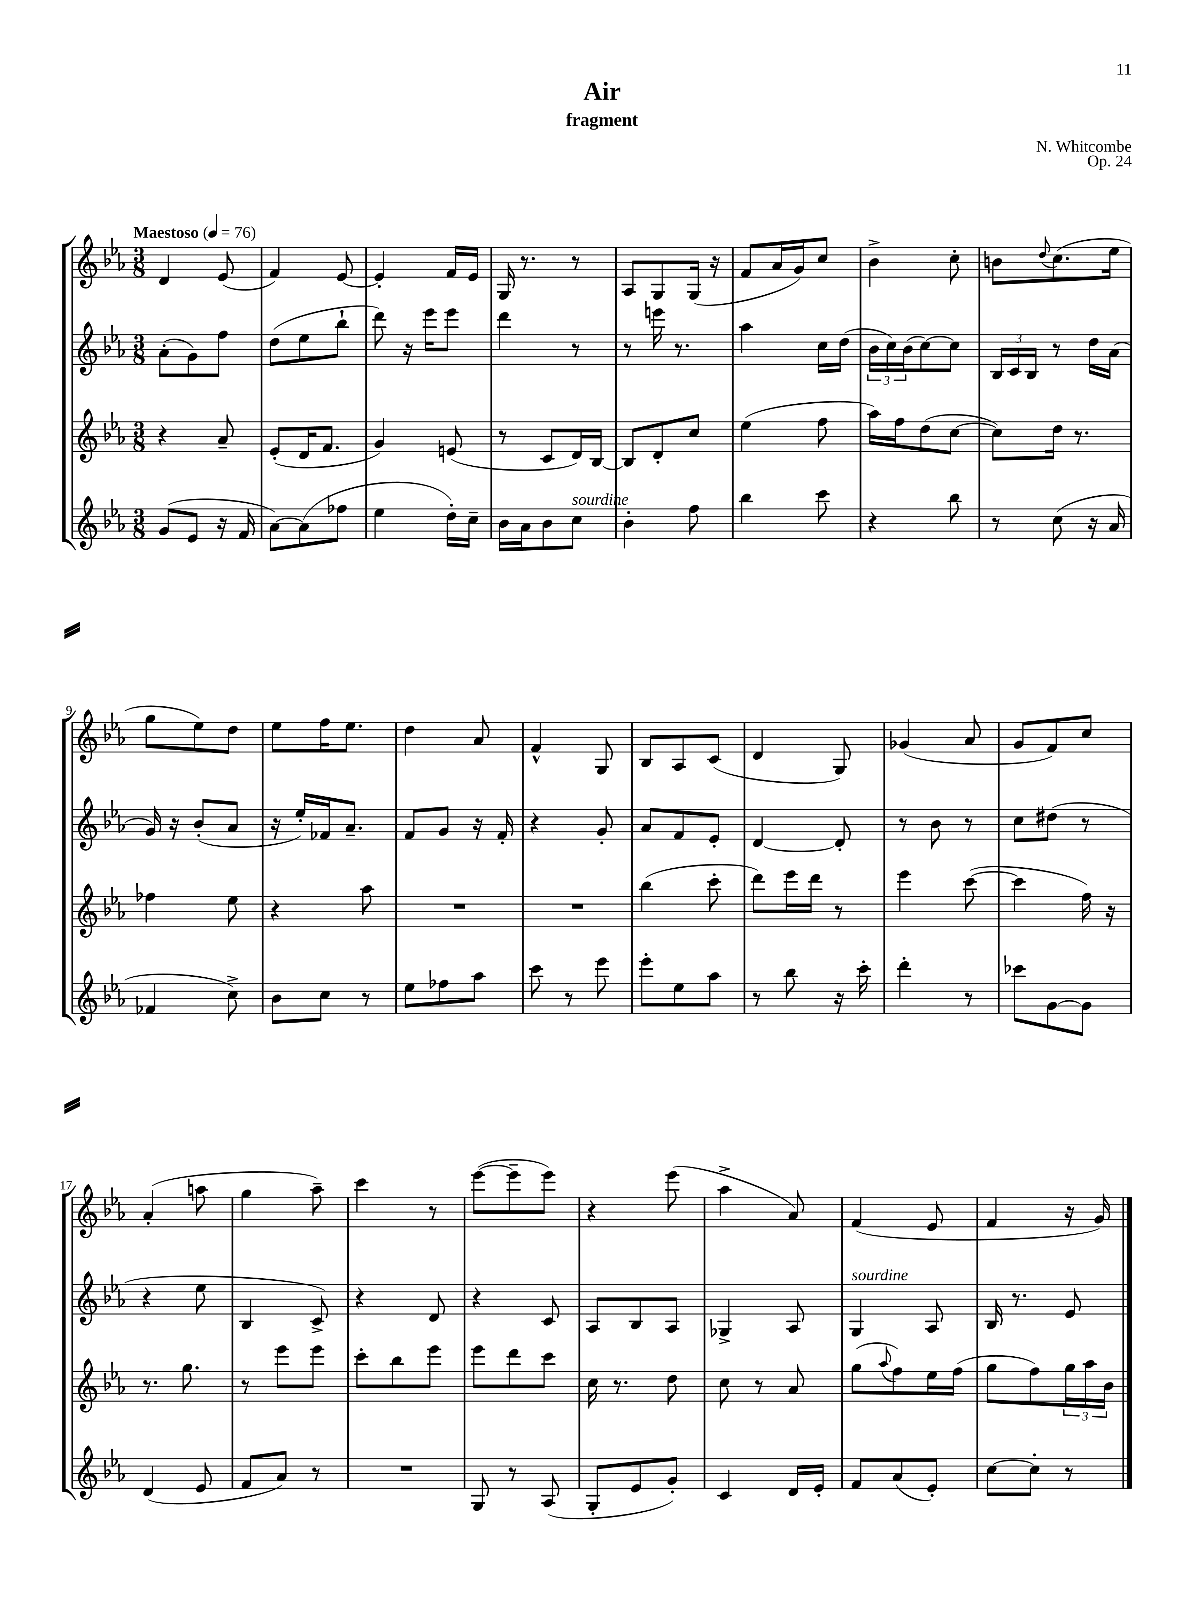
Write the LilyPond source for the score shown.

\header { title = "Air" composer = "N. Whitcombe" subtitle = "fragment" opus = "Op. 24" }
<<
\new StaffGroup <<
\new Staff = "s0" {
    \clef treble \key ees \major \numericTimeSignature \time 3/8 \tempo "Maestoso" 4 = 76
    d'4 ees'8( |
    f'4) ees'8~ |
    ees'4-. f'16 ees'16 |
    g16 r8. r8 |
    aes8 g8 g16( r16 |
    f'8 aes'16 g'16) c''8 |
    bes'4-> c''8-. |
    b'8 \appoggiatura { d''8 } c''8.( ees''16 |
    g''8 ees''8) d''8 |
    ees''8 f''16 ees''8. |
    d''4 aes'8 |
    f'4-^ g8 |
    bes8 aes8 c'8( |
    d'4 g8) |
    ges'4( aes'8 |
    g'8 f'8) c''8 |
    aes'4-.( a''8 |
    g''4 aes''8--) |
    c'''4 r8 |
    ees'''8~( ees'''8-- ees'''8) |
    r4 ees'''8( |
    aes''4-> aes'8) |
    f'4( ees'8 |
    f'4 r16 g'16) \bar "|." |
}
\new Staff = "s1" {
    \clef treble \key ees \major \numericTimeSignature \time 3/8
    aes'8-.( g'8) f''8 |
    d''8( ees''8 bes''8-! |
    d'''8) r16 ees'''16 ees'''8 |
    d'''4 r8 |
    r8 e'''16 r8. |
    aes''4 c''16 d''16( |
    \tuplet 3/2 { bes'16 c''16) bes'16( } c''8~) c''8 |
    \tuplet 3/2 { bes16 c'16 bes16 } r8 d''16 aes'16( |
    g'16) r16 bes'8-.( aes'8 |
    r16 ees''16-.) fes'16 aes'8.-- |
    f'8 g'8 r16 f'16-. |
    r4 g'8-. |
    aes'8 f'8 ees'8-. |
    d'4~ d'8-. |
    r8 bes'8 r8 |
    c''8 dis''8( r8 |
    r4 ees''8 |
    bes4 c'8->) |
    r4 d'8 |
    r4 c'8 |
    aes8 bes8 aes8 |
    ges4-> aes8 |
    g4^\markup { \italic "sourdine" } aes8 |
    bes16 r8. ees'8 \bar "|." |
}
\new Staff = "s2" {
    \clef treble \key ees \major \numericTimeSignature \time 3/8
    r4 aes'8-- |
    ees'8-.( d'16 f'8. |
    g'4) e'8( |
    r8 c'8 d'16) bes16~ |
    bes8 d'8-. c''8 |
    ees''4( f''8 |
    aes''16) f''16 d''8( c''8~ |
    c''8) d''16 r8. |
    fes''4 ees''8 |
    r4 aes''8 |
    R4. |
    R4. |
    bes''4( c'''8-. |
    d'''8) ees'''16 d'''16 r8 |
    ees'''4 c'''8~( |
    c'''4 f''16) r16 |
    r8. g''8. |
    r8 ees'''8 ees'''8 |
    c'''8-. bes''8 ees'''8 |
    ees'''8 d'''8 c'''8 |
    c''16 r8. d''8 |
    c''8 r8 aes'8 |
    g''8( \appoggiatura { aes''8 } f''8) ees''16 f''16( |
    g''8 f''8) \tuplet 3/2 { g''16 aes''16 bes'16 } \bar "|." |
}
\new Staff = "s3" {
    \clef treble \key ees \major \numericTimeSignature \time 3/8
    g'8( ees'8 r16 f'16 |
    aes'8~) aes'8( fes''8 |
    ees''4 d''16-.) c''16-- |
    bes'16 aes'16 bes'8 c''8^\markup { \italic "sourdine" } |
    bes'4-. f''8 |
    bes''4 c'''8 |
    r4 bes''8 |
    r8 c''8( r16 aes'16 |
    fes'4 c''8->) |
    bes'8 c''8 r8 |
    ees''8 fes''8 aes''8 |
    c'''8 r8 ees'''8 |
    ees'''8-. ees''8 aes''8 |
    r8 bes''8 r16 c'''16-. |
    d'''4-. r8 |
    ces'''8 g'8~ g'8 |
    d'4( ees'8 |
    f'8 aes'8) r8 |
    R4. |
    g8 r8 aes8( |
    g8-. ees'8 g'8-.) |
    c'4 d'16 ees'16-. |
    f'8 aes'8( ees'8-.) |
    c''8~ c''8-. r8 \bar "|." |
}
>>
>>
